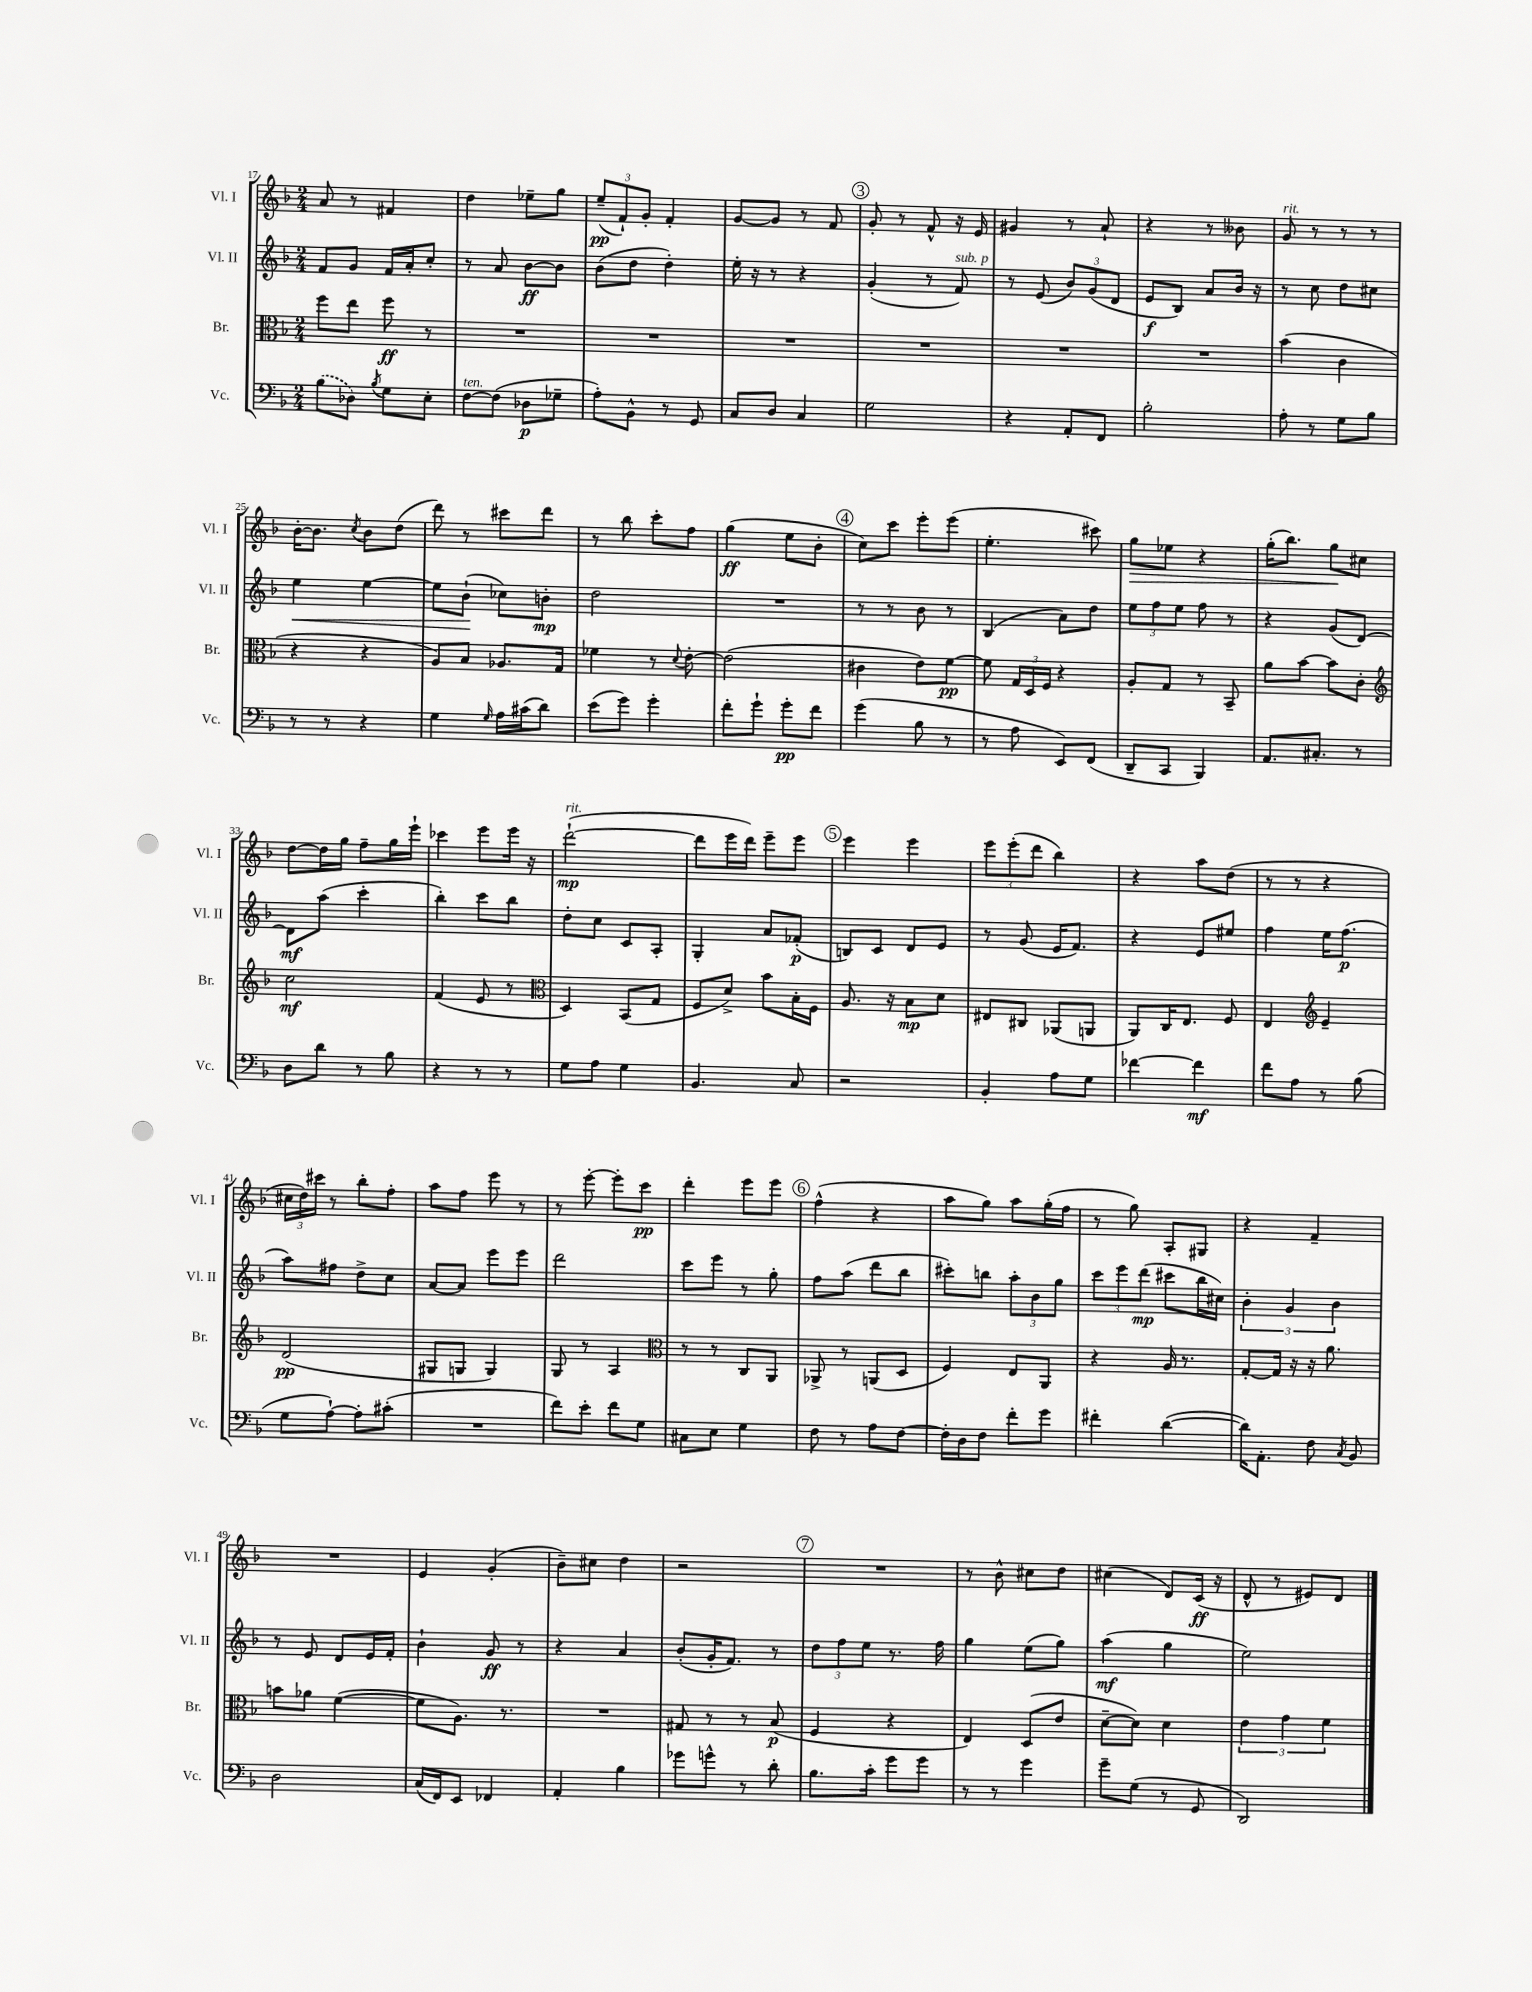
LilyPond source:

<<
\new StaffGroup <<
\new Staff = "s0" \with { instrumentName = "Vl. I" shortInstrumentName = "Vl. I" } {
    \clef treble \key f \major \numericTimeSignature \time 2/4
    \autoBeamOff a'8 r8 fis'4 |
    d''4 ees''8[-- g''8] |
    \tuplet 3/2 { e''8[--\pp( f'8-!) g'8]-. } f'4-. |
    g'8[~ g'8] r8 f'8 |
    \mark \markup { \circle "3" } g'8-. r8 f'8-^ r16 e'16 |
    gis'4 r8 a'8-! |
    r4 r8 beses'8 |
    g'8^\markup { \italic "rit." } r8 r8 r8 |
    bes'16[~-. bes'8.] \acciaccatura { c''8 } bes'8[ d''8]( |
    d'''8) r8 cis'''8[ d'''8] |
    r8 bes''8 c'''8[-. f''8] |
    g''4\ff( e''8[ bes'8]-. |
    \mark \markup { \circle "4" } c''8[) c'''8] e'''8[-. e'''8]( |
    e''4.-. cis'''8) |
    g''8[\> ees''8] r4 |
    g''16[-.( bes''8.]) g''8[\! cis''8] |
    d''8[~ d''16 g''16] f''8[-- g''16 e'''16]-! |
    ces'''4 e'''8[ e'''16] r16 |
    d'''2~-!\mp^\markup { \italic "rit." }( |
    d'''8[ e'''16 d'''16]) e'''8[-- e'''8] |
    \mark \markup { \circle "5" } e'''4 e'''4 |
    \tuplet 3/2 { e'''8[ e'''8-.( d'''8] } bes''4) |
    r4 a''8[ d''8]( |
    r8 r8 r4 |
    \tuplet 3/2 { cis''16[ d''16) cis'''16] } r8 bes''8[-. f''8]-. |
    a''8[ f''8] e'''8 r8 |
    r8 e'''8~-. e'''8[-. c'''8]\pp |
    d'''4-. e'''8[ e'''8] |
    \mark \markup { \circle "6" } f''4-^( r4 |
    a''8[ g''8]) a''8[ g''16-.( f''16] |
    r8 g''8) a8[-. gis8] |
    r4 f'4-- |
    R2 |
    e'4 g'4-.( |
    bes'8[--) cis''8] d''4 |
    r2 |
    \mark \markup { \circle "7" } R2 |
    r8 bes'8-^ cis''8[ d''8] |
    cis''4( d'8[) c'16]\ff( r16 |
    d'8-^ r8 eis'8[) d'8] \bar "|." |
}
\new Staff = "s1" \with { instrumentName = "Vl. II" shortInstrumentName = "Vl. II" } {
    \clef treble \key f \major \numericTimeSignature \time 2/4
    \autoBeamOff f'8[ g'8] f'16[ a'16-. c''8]-. |
    r8 a'8 bes'8[~\ff bes'8] |
    bes'8[( d''8] d''4-.) |
    e''16-. r16 r8 r4 |
    \mark \markup { \circle "3" } g'4-.( r8 f'8^\markup { \italic "sub. p" }) |
    r8 e'8( \tuplet 3/2 { bes'8[) g'8( d'8] } |
    e'8[\f bes8]) a'8[ bes'16] r16 |
    r8 c''8 d''8[ cis''8] |
    e''4\< e''4~ |
    e''8[ bes'8]-!\!( ces''8[) b'8]-.\mp |
    d''2 |
    R2 |
    \mark \markup { \circle "4" } r8 r8 bes'8 r8 |
    bes4( a'8[) d''8] |
    \tuplet 3/2 { e''8[ f''8 e''8] } f''8 r8 |
    r4 g'8[( d'8]~) |
    d'8[\mf a''8]( c'''4-. |
    bes''4-.) c'''8[ bes''8] |
    d''8[-. c''8] c'8[ a8]-. |
    g4-. a'8[ fes'8]-.\p( |
    \mark \markup { \circle "5" } b8[) c'8] d'8[ e'8] |
    r8 g'8( e'16[ f'8.]) |
    r4 e'8[ eis''8] |
    f''4 e''16[ f''8.]\p( |
    a''8[) fis''8] d''8[-> c''8] |
    a'8[~ a'8] e'''8[ e'''8] |
    d'''2 |
    c'''8[ e'''8] r8 g''8-. |
    \mark \markup { \circle "6" } f''8[ a''8]( d'''8[ bes''8] |
    cis'''8[-.) b''8] \tuplet 3/2 { a''8[-. bes'8 g''8] } |
    \tuplet 3/2 { c'''8[ e'''8 d'''8]\mp( } cis'''8[ bes''16 cis''16]) |
    \tuplet 3/2 { bes'4-. g'4 bes'4 } |
    r8 e'8 d'8[ e'16 f'16]-. |
    bes'4-! g'8\ff r8 |
    r4 a'4 |
    bes'8[-.( g'16-. f'8.]) r8 |
    \mark \markup { \circle "7" } \tuplet 3/2 { d''8[ f''8 e''8] } r8. f''16 |
    g''4 e''8[( g''8]) |
    a''4\mf( g''4 |
    e''2) \bar "|." |
}
\new Staff = "s2" \with { instrumentName = "Br." shortInstrumentName = "Br." } {
    \clef alto \key f \major \numericTimeSignature \time 2/4
    \autoBeamOff f''8[ e''8] f''8\ff r8 |
    R2 |
    R2 |
    R2 |
    \mark \markup { \circle "3" } R2 |
    R2 |
    R2 |
    bes'4( c'4 |
    r4 r4 |
    a8[) bes8] aes8.[ g16] |
    fes'4 r8 \appoggiatura { d'8 } e'8~-. |
    e'2( |
    \mark \markup { \circle "4" } cis'4 e'8[) f'8]~\pp |
    f'8 \tuplet 3/2 { g16[ d16 f16] } r4 |
    a8[-. g8] r8 bes,8-- |
    a'8[ bes'8]~ bes'8[ c'8]-. |
    \clef treble c''2\mf |
    f'4( e'8 r8 |
    \clef alto d4) bes,8[( g8] |
    f8[ d'8]->) bes'8[ bes16-. f16] |
    \mark \markup { \circle "5" } a8. r16 bes8[\mp d'8] |
    eis8[ cis8] aes,8[( a,8] |
    a,8[) c16 e8.] f8 |
    e4 \clef treble e'4-- |
    d'2\pp( |
    gis8[ g8] g4) |
    g8 r8 a4 |
    \clef alto r8 r8 c8[ a,8] |
    \mark \markup { \circle "6" } aes,8-> r8 a,8[( d8] |
    f4) e8[ a,8] |
    r4 a16 r8. |
    g8[~-. g16] r16 r16 a'8. |
    b'8[ aes'8] f'4~( |
    f'8[ a8.]) r8. |
    R2 |
    gis8 r8 r8 bes8\p( |
    \mark \markup { \circle "7" } f4 r4 |
    e4) d8[( e'8] |
    d'8[~-- d'8]) d'4 |
    \tuplet 3/2 { e'4 g'4 f'4 } \bar "|." |
}
\new Staff = "s3" \with { instrumentName = "Vc." shortInstrumentName = "Vc." } {
    \clef bass \key f \major \numericTimeSignature \time 2/4
    \autoBeamOff \once \slurDashed bes8[( des8]) \acciaccatura { bes8 } g8[ e8]-. |
    f8[~^\markup { \italic "ten." } f8]( des8[\p ges8]-- |
    a8[-.) bes,8]-^ r8 g,8 |
    c8[ d8] c4 |
    \mark \markup { \circle "3" } g2 |
    r4 a,8[-. f,8] |
    bes2-. |
    a8-. r8 g8[ bes8] |
    r8 r8 r4 |
    g4 \grace { g16 } a16[ cis'16( d'8]) |
    e'8[( g'8]) g'4-. |
    f'8[-. g'8]-! g'8[-.\pp f'8] |
    \mark \markup { \circle "4" } g'4( bes8 r8 |
    r8 a8 e,8[) f,8]( |
    d,8[-- c,8] bes,,4) |
    a,8.[ cis8.]-. r8 |
    d8[ d'8] r8 bes8 |
    r4 r8 r8 |
    g8[ a8] g4 |
    bes,4. c8 |
    \mark \markup { \circle "5" } r2 |
    bes,4-. a8[ g8] |
    fes'4~ fes'4\mf |
    f'8[ a8] r8 bes8( |
    g8[ a8]~-!) a8[-. cis'8]-.( |
    R2 |
    f'8[) e'8]-. f'8[ g8] |
    cis8[ e8] g4 |
    \mark \markup { \circle "6" } f8 r8 a8[ f8]~ |
    f16[-. d16 f8] f'8[-. g'8] |
    fis'4-. d'4~( |
    d'16[) a,8.]-. f8 \acciaccatura { c8 } bes,8 |
    d2 |
    c16[( f,16) e,8] fes,4 |
    a,4-. bes4 |
    ges'8[ g'8]-^ r8 d'8-. |
    \mark \markup { \circle "7" } bes8.[ c'16]-. g'8[ g'8] |
    r8 r8 g'4 |
    g'8[-- g8]( r8 g,8 |
    d,2) \bar "|." |
}
>>
>>
\layout { \context { \Score currentBarNumber = #17 } }
